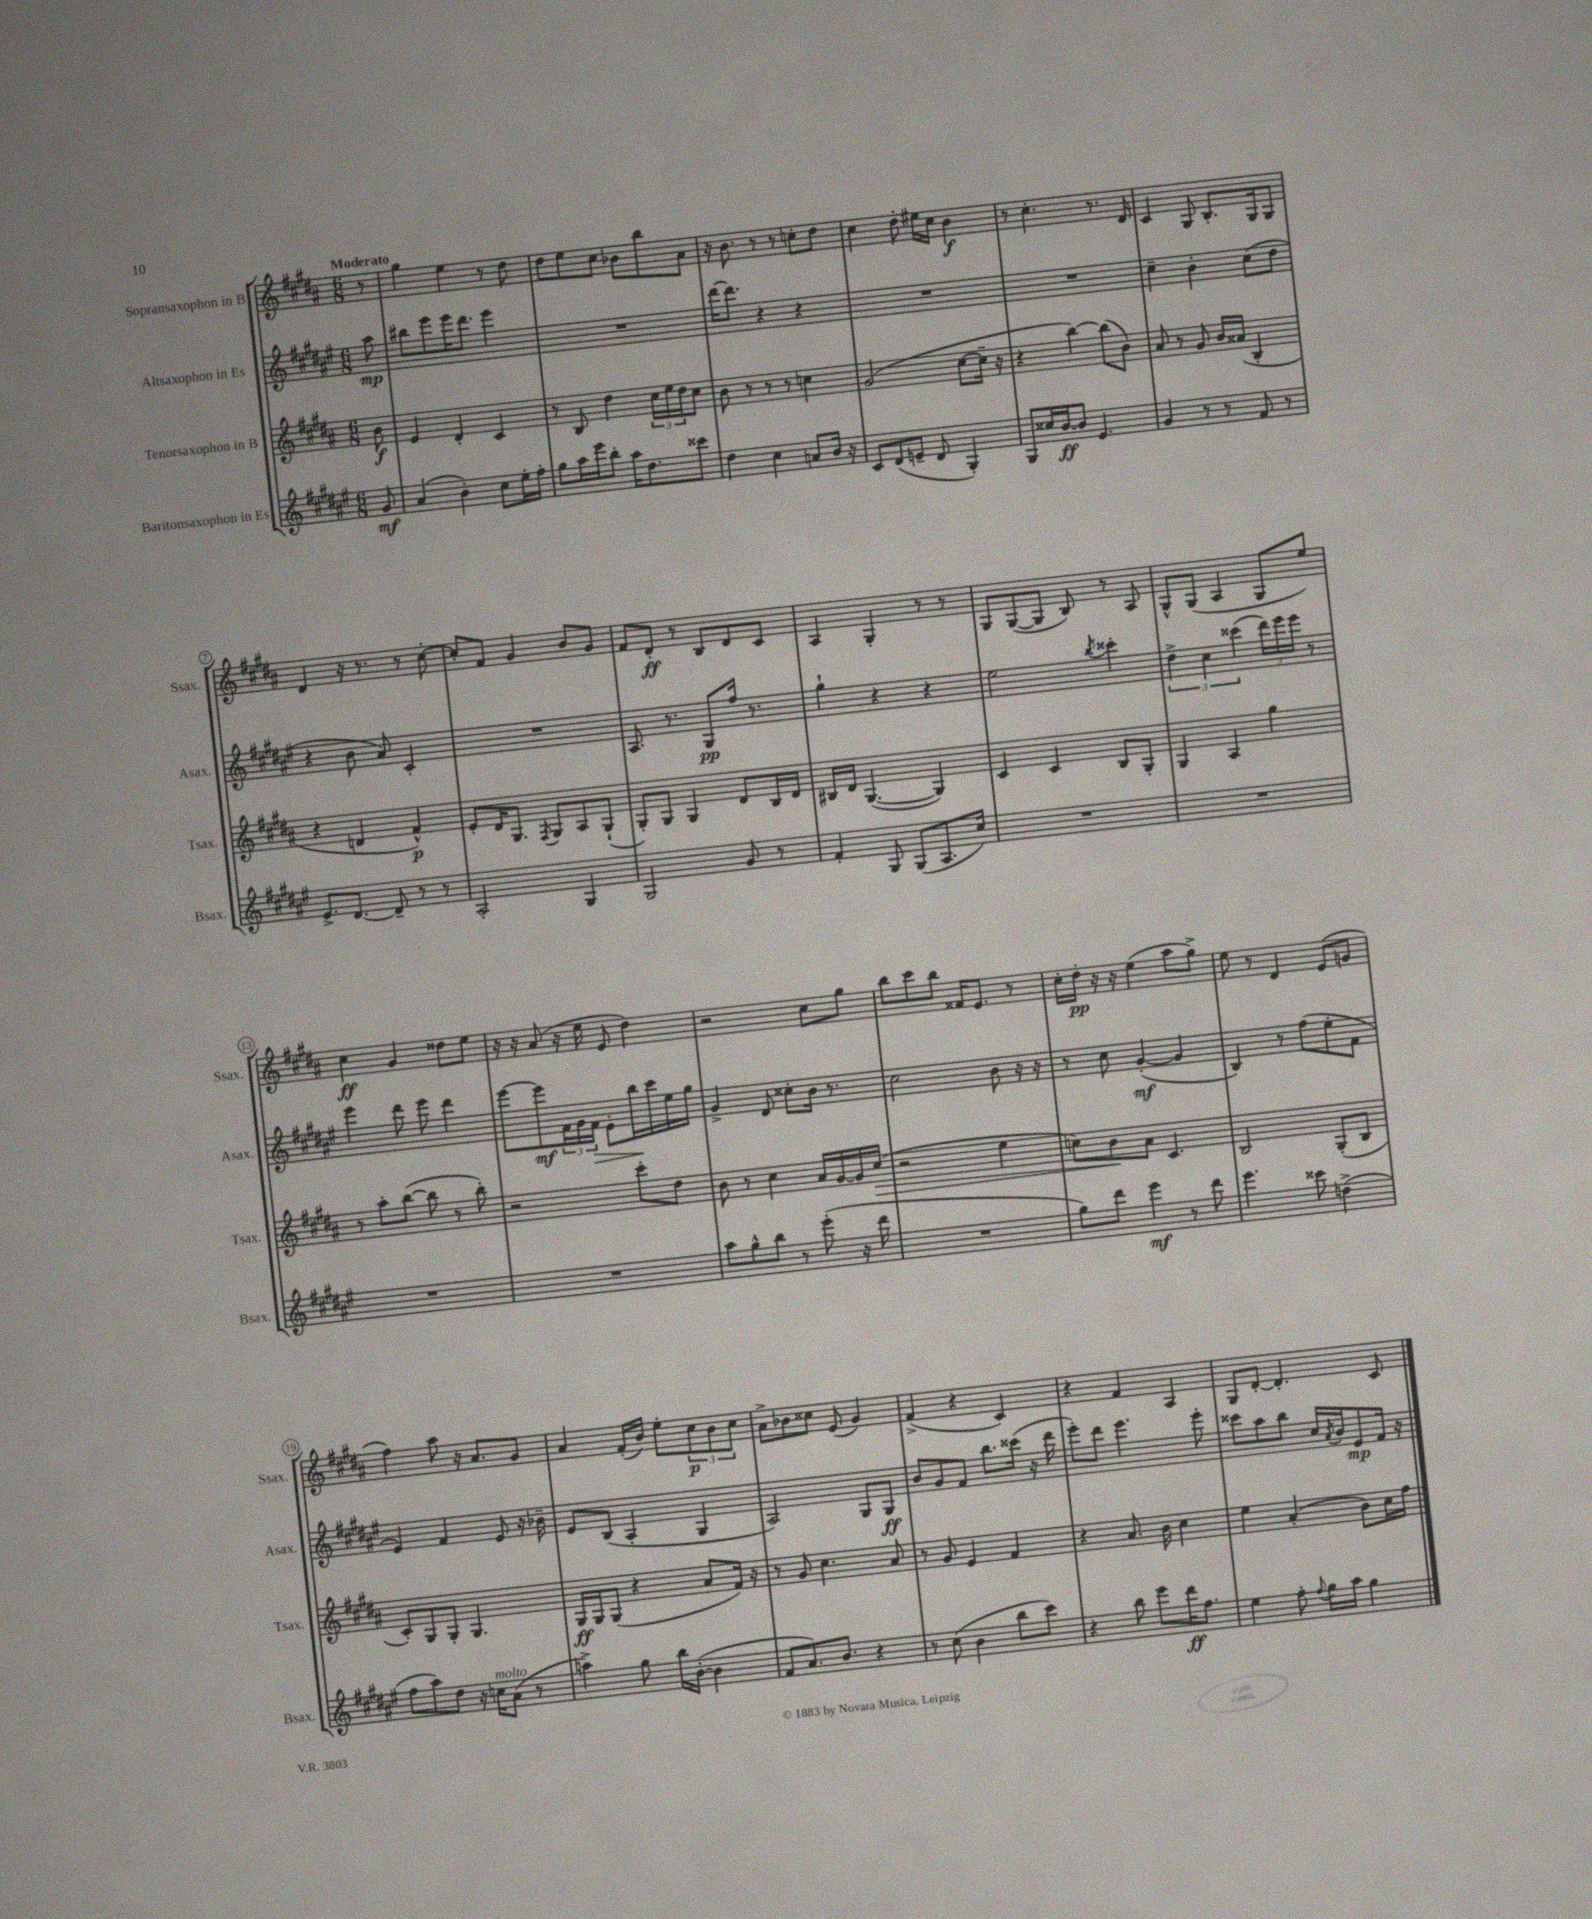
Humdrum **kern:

**kern	**kern	**kern	**kern
*staff4	*staff3	*staff2	*staff1
*clefG2	*clefG2	*clefG2	*clefG2
*k[f#c#g#d#a#e#]	*k[f#c#g#d#a#]	*k[f#c#g#d#a#e#]	*k[f#c#g#d#a#]
*M6/8	*M6/8	*M6/8	*M6/8
8g#	8b	8aa#	8r
=	=	=	=
(4a#	4e	8bb#	4gg#
.	.	8eee#	.
4b')	4d#'	16eee#	4ee
.	.	8.ddd#	.
8cc#	4c#	4eee#	8r
16ee#'	.	.	8dd#
16ff#'	.	.	.
=	=	=	=
8gg#	8r	2.r	8dd#
16aa#	8B	.	8ee
16eee#	.	.	.
8bb'	4dd#	.	8cc#
16aa#	.	.	8b-
8.dd#	.	.	.
.	24cc#	.	8bb
.	24ee	.	.
.	24dd#	.	.
8ccc##	8cc#	.	8a#
=	=	=	=
4dd#	8b	[16ddd#	16r
.	.	8.ddd#]	8.b
.	8r	.	.
4cc#	8r	4r	8r
.	8r	.	8r
8a	4cc	4r	8cc'
16b	.	.	8dd#
16r	.	.	.
=	=	=	=
8c#	(2g#	2.r	4cc#
(8d#	.	.	.
8e~	.	.	8dd#'
8d#	.	.	16ee#
.	.	.	16cc#
4G#')	[8cc#	.	4b
.	16cc#~]	.	.
.	16r	.	.
=	=	=	=
8G#	4r	2.r	8r
16cc##	.	.	4.cc#'
[16b	.	.	.
8b]	[4bb)	.	.
4.e#	.	.	.
.	(8bb]	.	8.r
.	8b)	.	.
.	.	.	16d#
=	=	=	=
4g#	8a#	4cc#~	4c#
.	8r	.	.
8r	8g#	4b'	8G#
8r	16b	.	8.B'
.	(16a##	.	.
8f#	4B'	(8cc#	.
.	.	.	16G#
8r	.	8dd#	8G#
=	=	=	=
8.e#^	4r	4r	4d#
[8.d#	.	.	.
.	4d	8b	16r
.	.	.	8.r
8d#~]	.	8a#)	.
8r	4f#^^)	4c#'	8r
8r	.	.	[8cc#'
=	=	=	=
2A#'	8e'	2.r	8cc#']
.	16d#	.	8f#
.	8.G#	.	.
.	.	.	4g#
.	8qF#	.	.
.	8G#	.	.
4G#	8A#	.	8b
.	(8G#`	.	8g#
=	=	=	=
2G#	8G#')	8.A#	8f#
.	8G#	.	8d#'
.	.	8.r	.
.	4G#	.	8r
.	.	8G#	8B
8g#	8d#	16ff#	8d#
.	.	8.r	.
8r	16B	.	8c#
.	16d#	.	.
=	=	=	=
4f#'	16B#	4gg#`	4A#
.	16d#	.	.
.	([4.G#	.	.
8G#	.	4r	4G#'
(8G#	.	.	.
8.A#	4G#])	4r	8r
.	.	.	8r
16cc#)	.	.	.
=	=	=	=
2.r	4c#	2ee#	8G#
.	.	.	([8G#
.	4c#	.	8G#]
.	.	.	8B)
.	.	8qbb	.
.	8B	4ccc##'	8r
.	8G#'	.	8A#
=	=	=	=
2.r	4G#	6dd#^	8G#^^
.	.	.	(8G#
.	.	6cc#	.
.	4A#	.	4A#
.	.	(6ccc##	.
.	4gg#	24ddd#)	8G#
.	.	24eee#	.
.	.	24eee#	.
.	.	8r	8ee)
=	=	=	=
2.r	8r	4eee#	4cc#
.	8aa#'	.	.
.	([8bb	8ddd#	4g#
.	8bb]	8eee#	.
.	8r	4ddd#	8dd##
.	8bb')	.	8ee
=	=	=	=
2.r	2r	[8eee#	16r
.	.	.	16r
.	.	8eee#]	(8a#
.	.	24f#	16r
.	.	24g#	.
.	.	.	16ee
.	.	24f#	.
.	.	8e#'	8e
.	8ccc#'	16bb	4dd#)
.	.	16ccc#	.
.	8dd#	16ee#	.
.	.	16gg#	.
=	=	=	=
8aa#	8b	4g#^	2r
8gg#^^	8r	.	.
8bb	4cc#	8d#	.
8r	.	8cc##'	.
(8eee#'	16a#	16b	8cc#
.	[16g#	8.r	.
16r	16g#]	.	8gg#
16ddd#	(16cc#	.	.
=	=	=	=
2.r	2r	2cc#	8bb
.	.	.	8ccc#
.	.	.	8bb
.	.	.	16f##
.	.	.	8.e
.	4ee	8b	.
.	.	16r	8r
.	.	16r	.
=	=	=	=
8gg#)	8cc)	8r	16cc#'
.	.	.	16dd#'
8ddd#	8b	8cc#	16r
.	.	.	16r
4eee#	8a#	([4g#'	(4ee
.	4.c#	.	.
8r	.	4g#]	8aa#
8ddd#	.	.	8gg#^)
=	=	=	=
4.eee#	2B	4B)	8ee
.	.	.	8r
.	.	8r	4d#
8ccc##	.	(8ff#	.
(4dd^	(8G#'	8ee#'	(8e
.	8B	8f#	8g
=	=	=	=
8ff#	8c#')	4e#)	4ff#)
8aa#)	8G#	.	.
8dd#	8G#'	4f#	8aa#
16r	4.G#	.	16r
16cc	.	.	8.a#
(8a#	.	8e#	.
8r	.	16r	8g#
.	.	16b-~	.
=	=	=	=
4aa^)	16G#	8e#	4a#
.	16G#	.	.
.	(8G#	(8B	.
8gg#	4r	4A#'	(16f#'
.	.	.	16b)
16bb	.	.	8ee'
([16b'	.	.	.
4b]	8a#	4G#	12cc#
.	.	.	12b
.	16f#)	.	.
.	.	.	12cc#
.	16r	.	.
=	=	=	=
8f#	8r	2A#)	8a#^
8.a#)	8g#	.	8b-
.	4.cc#	.	8cc##
8.b	.	.	.
.	.	.	(8e
4r	.	8G#	4g#)
.	8a#	8G#	.
=	=	=	=
8r	8r	8b	(4f#^
(8cc#	8g#	8g#	.
4b	4e	8f#	4r
.	.	8.bb	.
8bb	4f#	.	4c#)
.	.	(16ccc##	.
8ccc#)	.	16r	.
.	.	16ddd#	.
=	=	=	=
4r	4r	8eee#')	4r
.	.	8ddd#	.
8bb	8.a#	4.eee#	4f#
8eee#	.	.	.
.	16b	.	.
16ddd#	4cc#	.	4A#
8.ff#	.	.	.
.	.	8eee#'	.
=	=	=	=
4ee#	4ee	8ccc##	8G#
.	.	8aa#	[8d#'
8ff#'	(4a#'	8bb	4.d#']
8qqff#	.	.	.
16gg#	.	16cc#	.
.	.	8qa#	.
16aa#	.	16b	.
4gg#	8b)	8e#	.
.	16cc#	16f#	8c#
.	16ff#	16r	.
==	==	==	==
*-	*-	*-	*-
